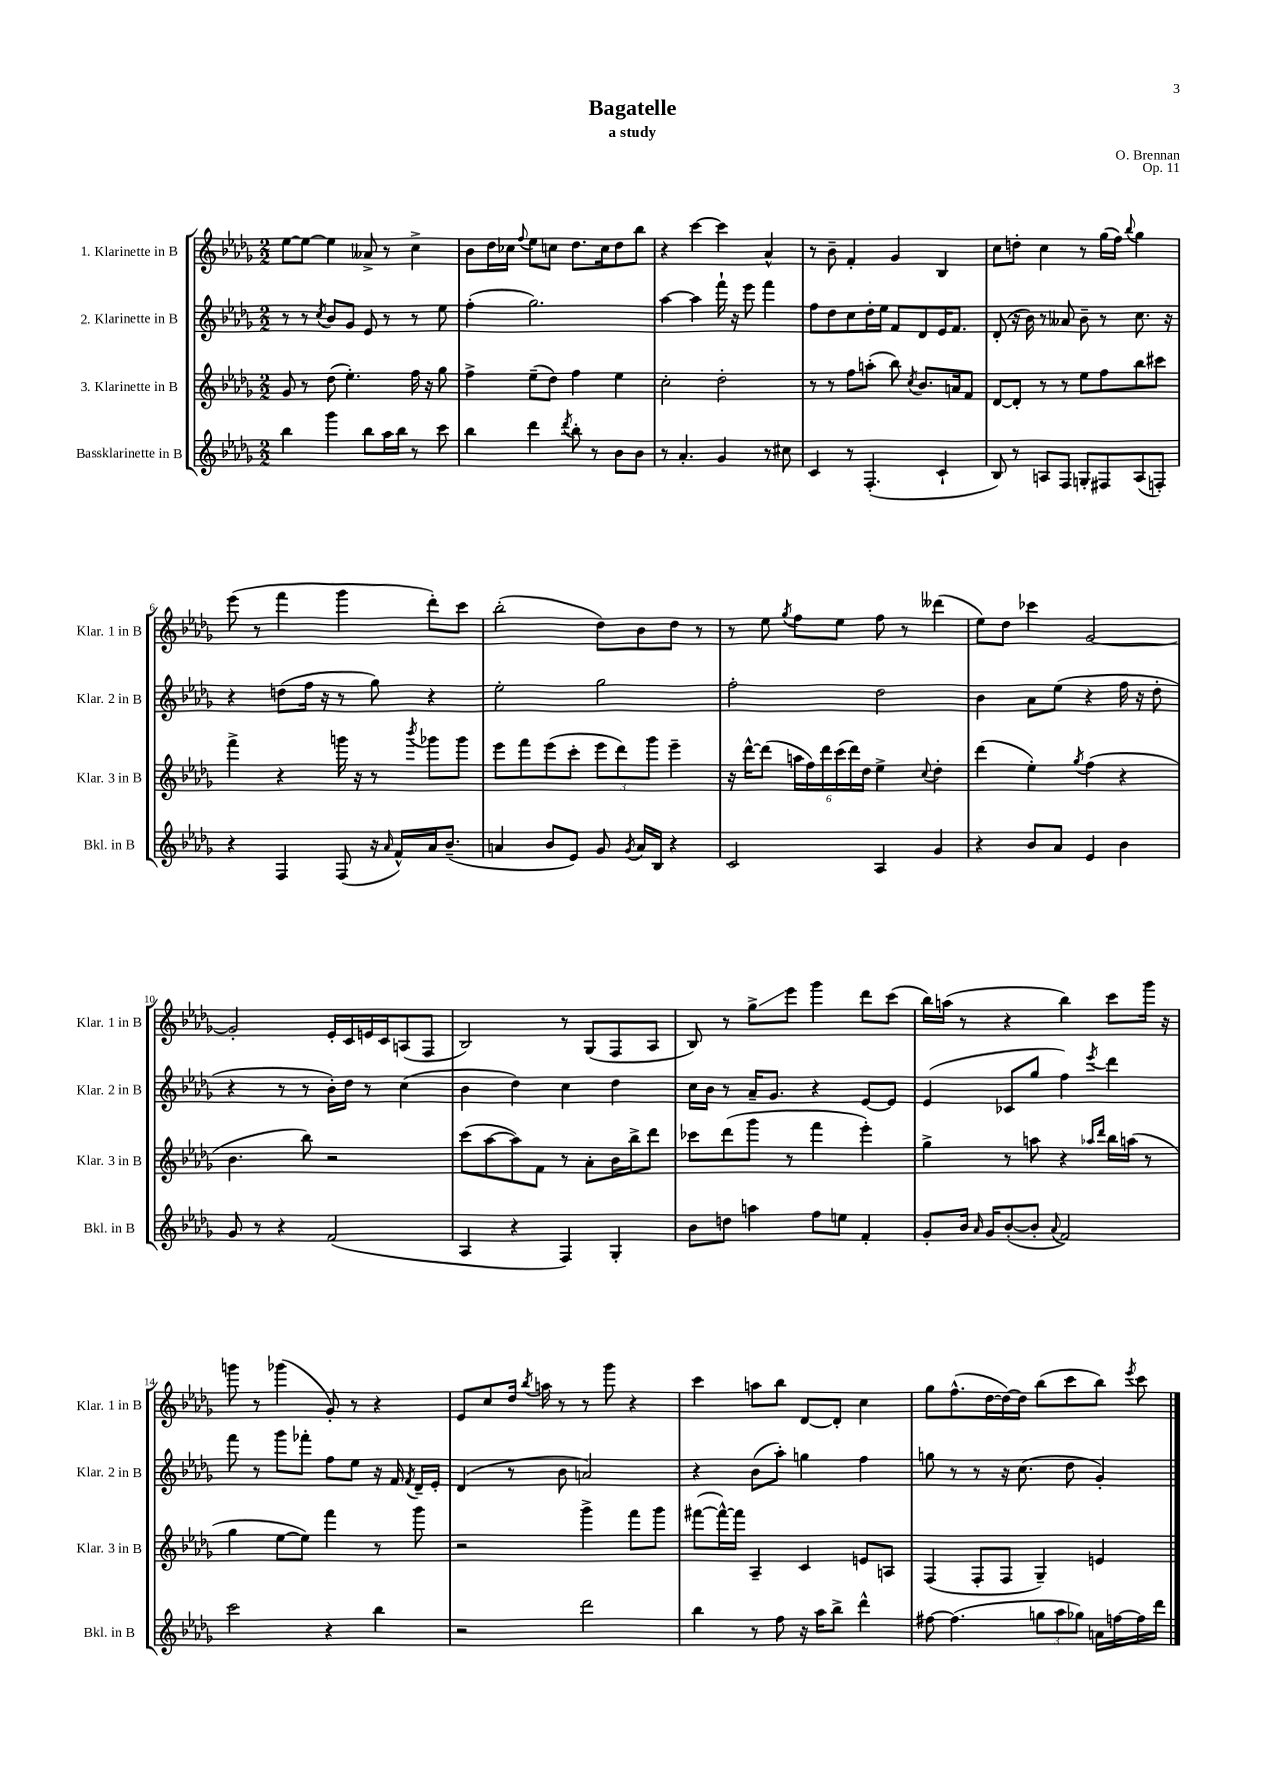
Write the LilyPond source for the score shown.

\header { title = "Bagatelle" composer = "O. Brennan" subtitle = "a study" opus = "Op. 11" }
<<
\new StaffGroup <<
\new Staff = "s0" \with { instrumentName = "1. Klarinette in B" shortInstrumentName = "Klar. 1 in B" } {
    \clef treble \key des \major \numericTimeSignature \time 2/2
    \autoBeamOff ees''8[~ ees''8]~ ees''4 aeses'8-> r8 c''4-> |
    bes'8[ des''16 ces''16] \appoggiatura { f''8 } ees''8[ c''8] des''8.[ c''16 des''8 bes''8] |
    r4 c'''4~ c'''4 aes'4-^ |
    r8 bes'8-- f'4-. ges'4 bes4 |
    c''8[ d''8]-. c''4 r8 ges''16[( f''16]) \appoggiatura { bes''8 } ges''4 |
    ees'''8( r8 f'''4 ges'''4 des'''8[-.) c'''8] |
    bes''2-.( des''8[) bes'8 des''8] r8 |
    r8 ees''8 \acciaccatura { ges''8 } f''8[ ees''8] f''8 r8 deses'''4( |
    ees''8[) des''8] ces'''4 ges'2~ |
    ges'2-. ees'16[-. c'16 e'16 c'16 a8( f8] |
    bes2) r8 ges8[( f8 aes8] |
    bes8) r8 ges''8[->\glissando ees'''8] ges'''4 des'''8[ c'''8]( |
    bes''16[) a''16]( r8 r4 bes''4) c'''8[ ges'''16] r16 |
    g'''8 r8 ges'''4( ges'8-.) r8 r4 |
    ees'8[ c''8 des''16] \acciaccatura { bes''8 } a''16 r8 r8 ges'''8 r4 |
    c'''4 a''8[ bes''8] des'8[~ des'8]-. c''4 |
    ges''8[ f''8.-^( des''16~ des''16~) des''16] bes''8[( c'''8 bes''8]) \acciaccatura { ees'''8 } c'''8 \bar "|." |
}
\new Staff = "s1" \with { instrumentName = "2. Klarinette in B" shortInstrumentName = "Klar. 2 in B" } {
    \clef treble \key des \major \numericTimeSignature \time 2/2
    \autoBeamOff r8 r8 \acciaccatura { c''8 } bes'8[ ges'8] ees'8 r8 r8 ees''8 |
    f''4-.( ges''2.) |
    aes''4~ aes''4 f'''16-! r16 ees'''8 f'''4 |
    f''8[ des''8 c''8 des''16-. ees''16] f'8[ des'8 ees'16 f'8.] |
    des'8-.( r16 bes'16) r8 aeses'8 bes'8-- r8 c''8. r16 |
    r4 d''8[( f''16] r16 r8 ges''8) r4 |
    ees''2-. ges''2 |
    f''2-. des''2 |
    bes'4 aes'8[ ees''8]( r4 f''16 r16 des''8-. |
    r4 r8 r8 bes'16[-.) des''16] r8 c''4( |
    bes'4 des''4) c''4 des''4 |
    c''16[ bes'16] r8 aes'16[-- ges'8.] r4 ees'8[~ ees'8] |
    ees'4( ces'8[ ges''8] f''4) \acciaccatura { ees'''8 } des'''4 |
    f'''8 r8 ges'''8[ fes'''8]-. f''8[ ees''8] r16 f'16 \acciaccatura { f'8 } des'16[-- ees'16]-. |
    des'4( r8 bes'8 a'2) |
    r4 bes'8[( aes''8]-.) g''4 f''4 |
    g''8 r8 r8 r16 c''8.( des''8 ges'4-.) \bar "|." |
}
\new Staff = "s2" \with { instrumentName = "3. Klarinette in B" shortInstrumentName = "Klar. 3 in B" } {
    \clef treble \key des \major \numericTimeSignature \time 2/2
    \autoBeamOff ges'8 r8 des''8( ees''4.-.) f''16 r16 ges''8 |
    f''4-> ees''8[--( des''8]) f''4 ees''4 |
    c''2-. des''2-. |
    r8 r8 f''8[ a''8]-.( bes''8) \acciaccatura { c''8 } bes'8.[ a'16 f'8] |
    des'8[~ des'8]-. r8 r8 ees''8[ f''8 bes''8 cis'''8] |
    f'''4-> r4 g'''16 r16 r8 \acciaccatura { bes'''8 } ges'''8[ ges'''8] |
    ees'''8[ f'''8 ees'''8( c'''8]-. \tuplet 3/2 { ees'''8[ des'''8) ges'''8] } ees'''4-- |
    r16 des'''16[~-^ des'''8]( \tuplet 6/4 { a''16[ f''16) des'''16 c'''16( des'''16) des''16] } ees''4-> \appoggiatura { c''8 } des''4-. |
    des'''4( ees''4-.) \acciaccatura { ges''8 } f''4( r4 |
    bes'4. bes''8) r2 |
    c'''8[( aes''8~ aes''8) f'8] r8 aes'8[-. bes'16 bes''16-> des'''8] |
    ces'''8[ des'''8( ges'''8] r8 f'''4 ees'''4-.) |
    ges''4-> r8 a''8 r4 \grace { aes''16[ des'''16] } bes''16[ a''16]( r8 |
    ges''4 ees''8[~ ees''8]) f'''4 r8 ges'''8 |
    r2 ges'''4-> f'''8[ ges'''8] |
    fis'''8[~( fis'''16~-^) fis'''16] aes4-- c'4 e'8[ a8] |
    f4( f8[-. f8] ges4--) e'4 \bar "|." |
}
\new Staff = "s3" \with { instrumentName = "Bassklarinette in B" shortInstrumentName = "Bkl. in B" } {
    \clef treble \key des \major \numericTimeSignature \time 2/2
    \autoBeamOff bes''4 ges'''4 bes''8[ aes''16 bes''16] r8 c'''8 |
    bes''4 des'''4 \acciaccatura { des'''8 } bes''8-. r8 bes'8[ bes'8] |
    r8 aes'4.-. ges'4 r8 cis''8 |
    c'4 r8 f4.-.( c'4-! |
    bes8) r8 a8[ f8] g8[-. fis8 a8( f8]-.) |
    r4 f4 f8( r16 \grace { aes'16 } f'16[-^) aes'16 bes'8.]--( |
    a'4 bes'8[ ees'8]) ges'8 \acciaccatura { ges'8 } a'16[ bes16] r4 |
    c'2 aes4 ges'4 |
    r4 bes'8[ aes'8] ees'4 bes'4 |
    ges'8 r8 r4 f'2( |
    aes4 r4 f4) ges4-. |
    bes'8[ d''8] a''4 f''8[ e''8] f'4-. |
    ges'8[-. bes'16] \grace { aes'16 } ges'16[ bes'8~-.( bes'8]-. \appoggiatura { aes'8 } f'2) |
    c'''2 r4 bes''4 |
    r2 des'''2 |
    bes''4 r8 f''8 r16 aes''16[ bes''8]-> des'''4-^ |
    fis''8~ fis''4.( \tuplet 3/2 { g''8[ aes''8 ges''8]) } a'16[ f''16~ f''16 des'''16] \bar "|." |
}
>>
>>
